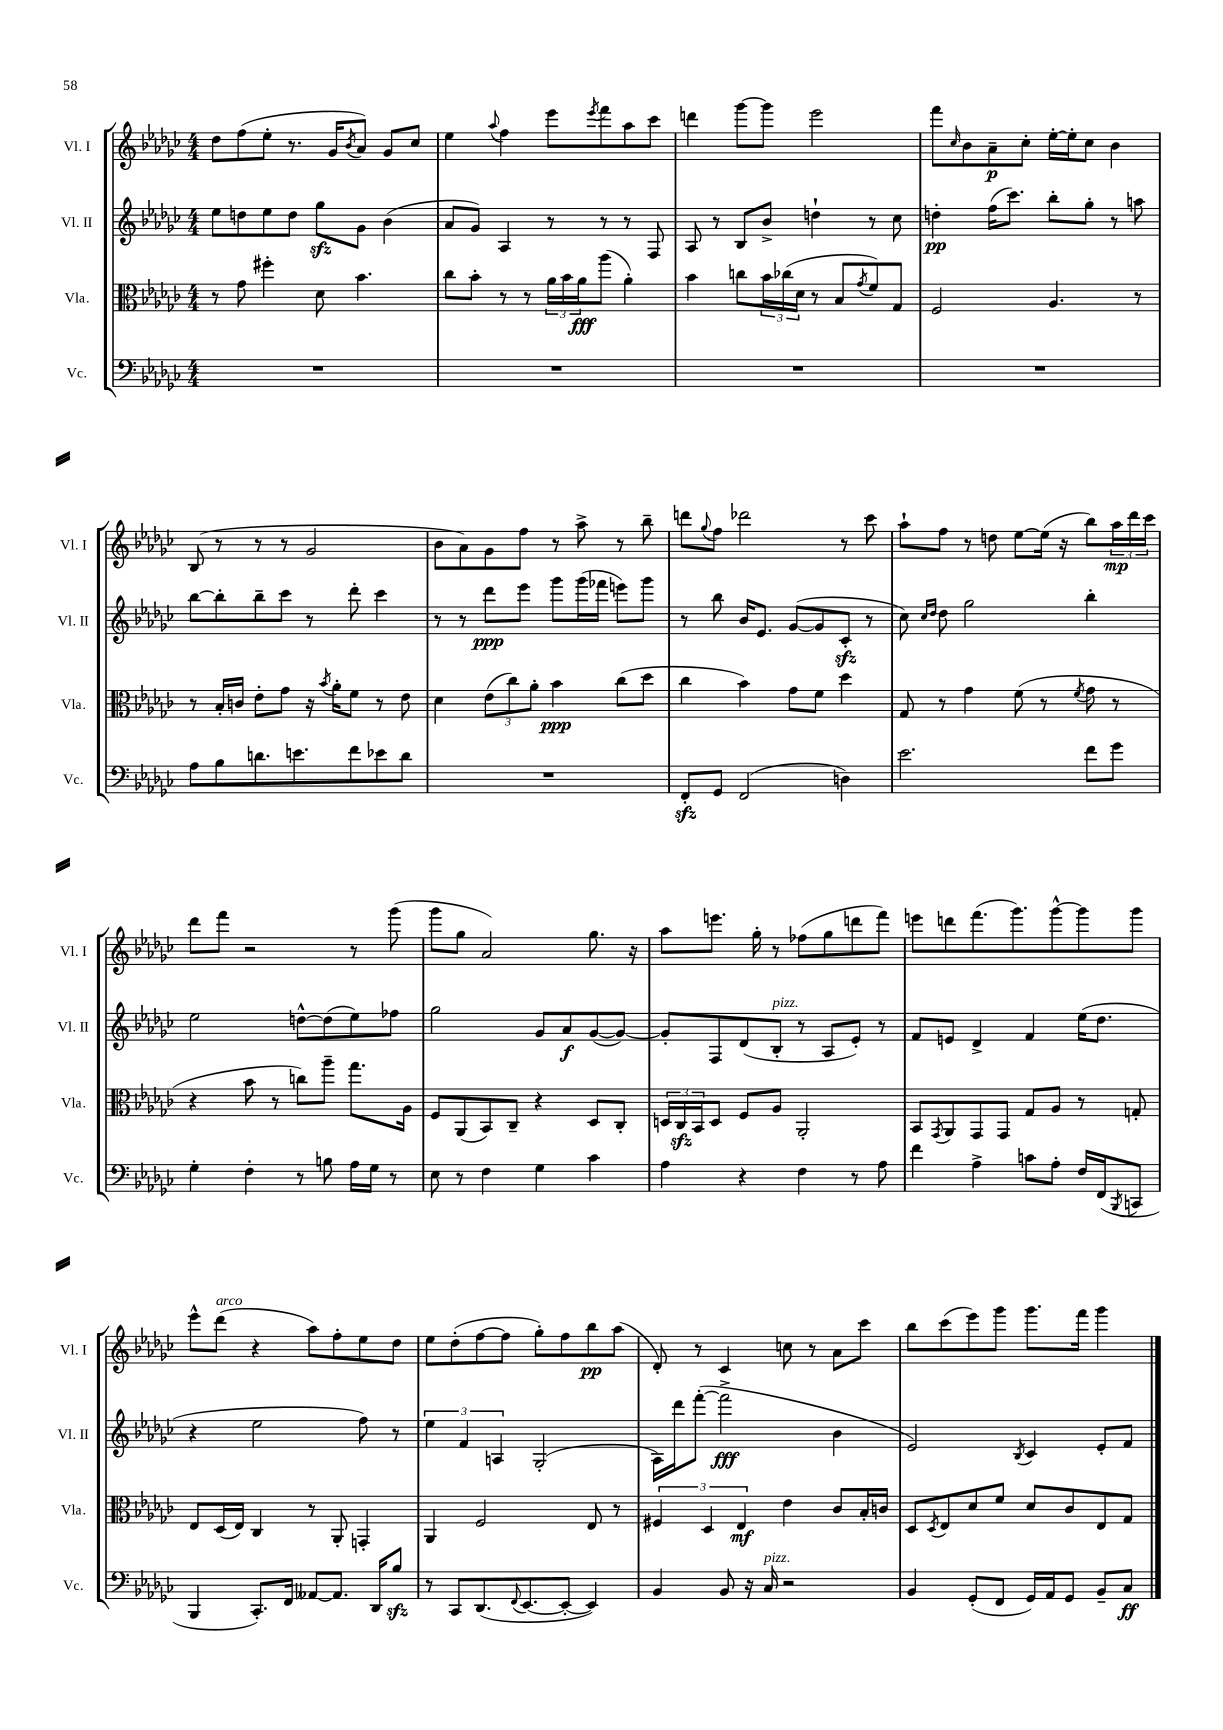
<<
\new StaffGroup <<
\new Staff = "s0" \with { instrumentName = "Vl. I" shortInstrumentName = "Vl. I" } {
    \clef treble \key ges \major \numericTimeSignature \time 4/4
    des''8 f''8( ees''8-. r8. ges'16 \acciaccatura { bes'8 } aes'8) ges'8 ces''8 |
    ees''4 \appoggiatura { aes''8 } f''4 ees'''8 \acciaccatura { ees'''8 } f'''8 aes''8 ces'''8 |
    d'''4 ges'''8~ ges'''8 ees'''2 |
    f'''8 \grace { ces''16 } bes'8 aes'8--\p ces''8-. ees''16~-. ees''16-. ces''8 bes'4 |
    bes8( r8 r8 r8 ges'2 |
    bes'8 aes'8) ges'8 f''8 r8 aes''8-> r8 bes''8-- |
    d'''8 \appoggiatura { ges''8 } f''8 des'''2 r8 ces'''8 |
    aes''8-! f''8 r8 d''8 ees''8~ ees''16( r16 bes''8) \tuplet 3/2 { aes''16\mp des'''16 ces'''16 } |
    des'''8 f'''8 r2 r8 ges'''8( |
    ges'''8 ges''8 aes'2) ges''8. r16 |
    aes''8 e'''8. ges''16-. r8 fes''8( ges''8 d'''8 f'''8) |
    e'''8 d'''8 f'''8.( ges'''8.) ges'''8~-^ ges'''8 ges'''8 |
    ees'''8-^ des'''8^\markup { \italic "arco" }( r4 aes''8) f''8-. ees''8 des''8 |
    ees''8 des''8-.( f''8~ f''8 ges''8-.) f''8 bes''8\pp aes''8( |
    des'8-.) r8 ces'4 c''8 r8 aes'8 ces'''8 |
    bes''8 ces'''8( ees'''8) ges'''8 ges'''8. f'''16 ges'''4 \bar "|." |
}
\new Staff = "s1" \with { instrumentName = "Vl. II" shortInstrumentName = "Vl. II" } {
    \clef treble \key ges \major \numericTimeSignature \time 4/4
    ees''8 d''8 ees''8 d''8 ges''8\sfz ges'8 bes'4( |
    aes'8 ges'8) aes4 r8 r8 r8 f8 |
    aes8 r8 bes8 bes'8-> d''4-! r8 ces''8 |
    d''4-.\pp f''16( ces'''8.) bes''8-. ges''8-. r8 a''8 |
    bes''8~ bes''8-. bes''8-- ces'''8 r8 des'''8-. ces'''4 |
    r8 r8 des'''8\ppp ees'''8 ges'''8 ges'''16( fes'''16 e'''8) ges'''8 |
    r8 bes''8 bes'16 ees'8. ges'8~( ges'8 ces'8-.\sfz r8 |
    ces''8) \grace { ces''16 des''16 } des''8 ges''2 bes''4-. |
    ees''2 d''8~-^ d''8( ees''8) fes''8 |
    ges''2 ges'8 aes'8\f ges'8~( ges'8~) |
    ges'8-. f8 des'8( bes8-.^\markup { \italic "pizz." } r8 aes8 ees'8-.) r8 |
    f'8 e'8 des'4-> f'4 ees''16( des''8. |
    r4 ees''2 f''8) r8 |
    \tuplet 3/2 { ees''4 f'4 a4 } ges2-.( |
    aes16) des'''16 f'''8~-.( f'''2->\fff bes'4 |
    ees'2) \acciaccatura { bes8 } ces'4 ees'8-. f'8 \bar "|." |
}
\new Staff = "s2" \with { instrumentName = "Vla." shortInstrumentName = "Vla." } {
    \clef alto \key ges \major \numericTimeSignature \time 4/4
    r8 ges'8 fis''4-. des'8 bes'4. |
    ces''8 bes'8-. r8 r8 \tuplet 3/2 { aes'16 bes'16 aes'16\fff } aes''8( aes'4-.) |
    bes'4 c''8 \tuplet 3/2 { bes'16 ces''16( des'16 } r8 bes8 \acciaccatura { ges'8 } f'8) ges8 |
    f2 aes4. r8 |
    r8 bes16-. c'16 ees'8-. ges'8 r16 \acciaccatura { bes'8 } aes'16-. f'8 r8 ees'8 |
    des'4 \tuplet 3/2 { ees'8( ces''8) aes'8-. } bes'4\ppp ces''8( des''8 |
    ces''4 bes'4) ges'8 f'8 des''4 |
    ges8 r8 ges'4 f'8( r8 \acciaccatura { f'8 } ges'8 r8 |
    r4 bes'8 r8 c''8) aes''8-- ges''8. aes16 |
    f8 aes,8( bes,8) ces8-- r4 des8 ces8-. |
    \tuplet 3/2 { d16 ces16\sfz bes,16 } d8 f8 aes8 aes,2-. |
    bes,8 \acciaccatura { ges,8 } aes,8 ges,8 ges,8 ges8 aes8 r8 g8-. |
    ees8 des16( ees16) ces4 r8 aes,8-. g,4-. |
    aes,4 f2 ees8 r8 |
    \tuplet 3/2 { fis4 des4 ees4\mf } ees'4 ces'8 bes16-. c'16 |
    des8 \acciaccatura { des8 } ees8 des'8 f'8 des'8 ces'8 ees8 ges8 \bar "|." |
}
\new Staff = "s3" \with { instrumentName = "Vc." shortInstrumentName = "Vc." } {
    \clef bass \key ges \major \numericTimeSignature \time 4/4
    R1 |
    R1 |
    R1 |
    R1 |
    aes8 bes8 d'8. e'8. f'8 ees'8 d'8 |
    R1 |
    f,8-.\sfz ges,8 f,2( d4) |
    ees'2. f'8 ges'8 |
    ges4-. f4-. r8 b8 aes16 ges16 r8 |
    ees8 r8 f4 ges4 ces'4 |
    aes4 r4 f4 r8 aes8 |
    f'4 aes4-> c'8 aes8-. f16 f,16( \acciaccatura { bes,,8 } c,8 |
    bes,,4 ces,8.-.) f,16 aeses,8~ aeses,8. des,16 bes8\sfz |
    r8 ces,8 des,8.( \appoggiatura { f,8 } ees,8.~ ees,8~-. ees,4) |
    bes,4 bes,8 r16 ces16^\markup { \italic "pizz." } r2 |
    bes,4 ges,8-.( f,8 ges,16) aes,16 ges,8 bes,8-- ces8\ff \bar "|." |
}
>>
>>
\layout { \context { \Score \remove "Bar_number_engraver" } }
